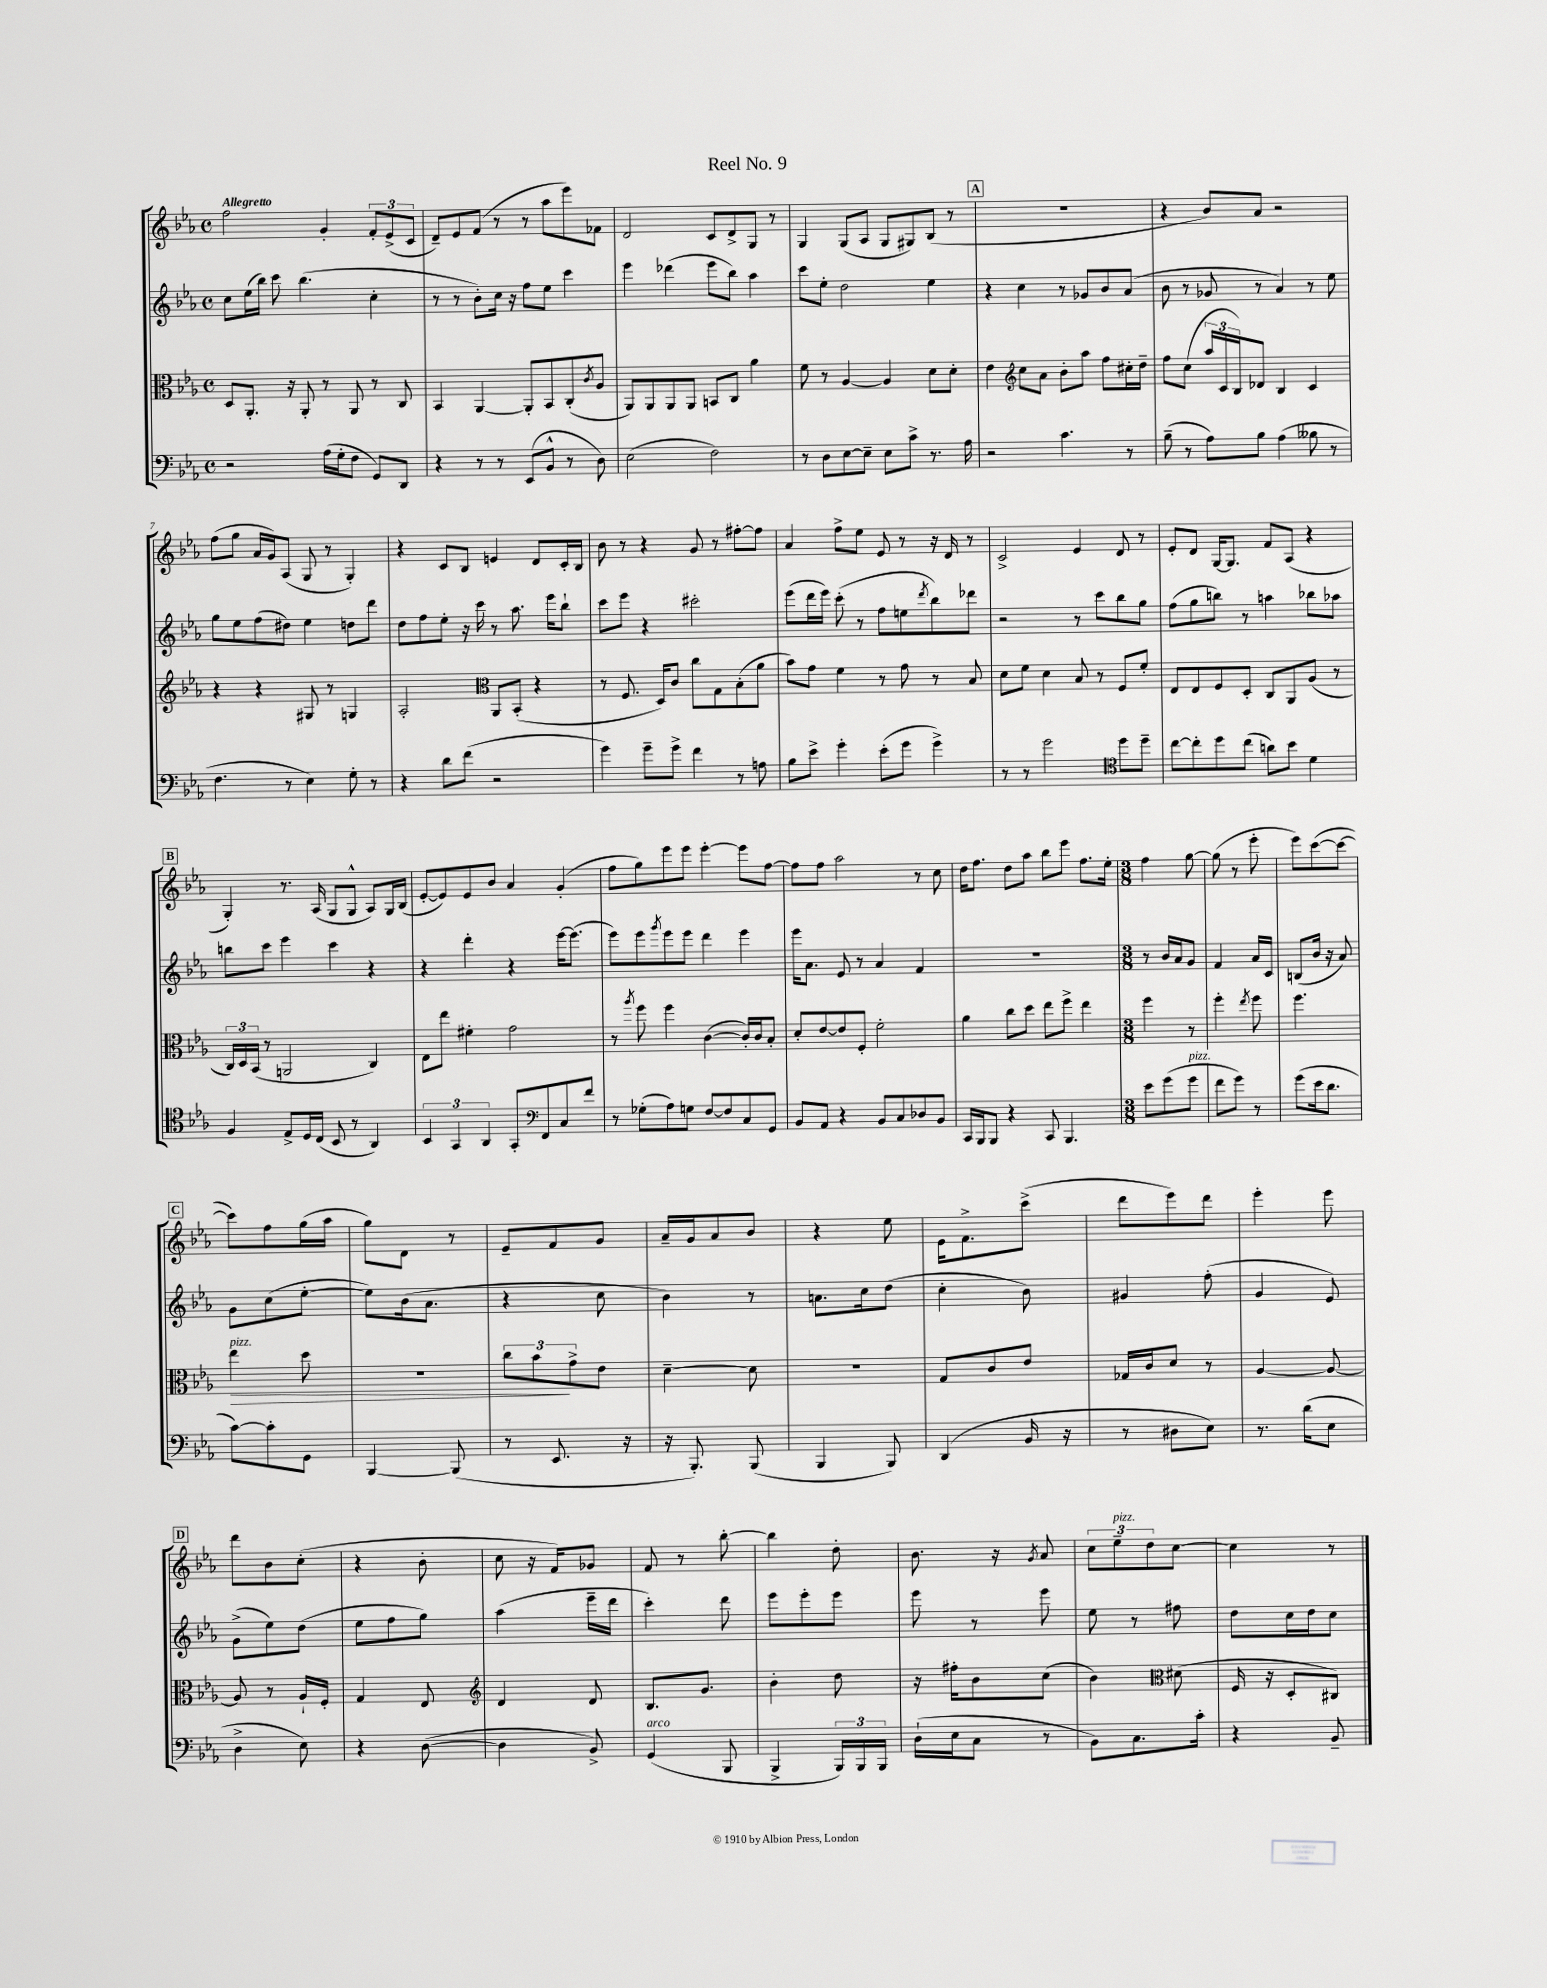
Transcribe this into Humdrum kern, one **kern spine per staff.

**kern	**kern	**dynam	**kern	**kern
*part4	*part3	*part3	*part2	*part1
*staff4	*staff3	*staff3	*staff2	*staff1
*clefF4	*clefC3	*	*clefG2	*clefG2
*k[b-e-a-]	*k[b-e-a-]	*	*k[b-e-a-]	*k[b-e-a-]
*M4/4	*M4/4	*	*M4/4	*M4/4
*met(c)	*met(c)	*	*met(c)	*met(c)
=1	=1	=1	=1	=1
!	!	!	!	!LO:TX:a:B:t=Allegretto
2r	8D/L	.	8cc\L	2ff\
.	8.AA-'/J	.	(16ee-\L	.
.	.	.	16bb-\JJ)	.
.	.	.	8ccc\	.
.	16r	.	.	.
.	8AA-'/	.	(4.bb-\	.
(16A-\LL	8r	.	.	4g'/
16G'\J	.	.	.	.
8F\J	8AA-/	.	.	.
8GG/L)	8r	.	4cc'\	12f'/L
.	.	.	.	(12e-^/
8DD/J	8C/	.	.	.
.	.	.	.	12c/J
=2	=2	=2	=2	=2
4r	4BB-/	.	8r	8d~/L)
.	.	.	8r	8e-/
8r	[4AA-/	.	8b-'\L)	(8f/J
8r	.	.	16cc\Jk	8r
.	.	.	16r	.
(8EE-/L	8AA-'/L]	.	8ff\L	8r
8BB-^^/J	8BB-/	.	8ee-\J	8aa-\L
8r	(8C'/	.	4ccc\	8eee-\)
.	8qc/	.	.	.
8D\)	8A-/J	.	.	8f-X\J
=3	=3	=3	=3	=3
(2E-\	8AA-/L)	.	4eee-\	2d/
.	8AA-/	.	.	.
.	8AA-/	.	(4ddd-X\	.
.	8AA-/J	.	.	.
2F\)	8BBn/L	.	8eee-\L	8c/L
.	8C/J	.	8bb-\J)	8d^/
.	4a-\	.	4aa-\	8G/J
.	.	.	.	8r
=4	=4	=4	=4	=4
8r	8f\	.	8ccc\L	4G/
8D\L	8r	.	8ee-'\J	.
[8E-\	[4A-/	.	2dd\	(8G/L
8E-~\J]	.	.	.	8A-/J
8E-\L	4A-/]	.	.	8G/L
8c^\J	.	.	.	8G#X/)
8.r	8d\L	.	4ee-\	(8B-/J
.	8d'\J	.	.	8r
16A-\	.	.	.	.
!!LO:REH:place=s1:t=A
=5	=5	=5	=5	=5
2r	4e-\	.	4r	1r
*	*clefG2	*	*	*
.	8cc\L	.	4cc\	.
.	8a-\J	.	.	.
4.c\	8b-'\L	.	8r	.
.	8aa-\J	.	8g-X/L	.
.	8ff\L	.	8b-/	.
8r	16cc#X'\L	.	(8a-/J	.
.	16dd~\JJ	.	.	.
=6	=6	=6	=6	=6
(8B-~\	8ff\L	.	8b-\	4r
8r	(8cc\J	.	8r	.
8A-\L)	24aa-/LL	.	8g-X/	8b-/L)
.	24c/	.	.	.
.	24B-/J)	.	.	.
8B-\J	8d-X/J	.	8r	8a-/J
(4A-\	4B-/	.	4a-/)	2r
8B--X\	4c/	.	8r	.
8r	.	.	8ee-\	.
!!LO:LB:g=z
=7	=7	=7	=7	=7
4.F\	4r	.	8gg\L	(8ff\L
.	.	.	8ee-\	8gg\J
.	4r	.	(8ff\	16a-/LL
.	.	.	.	16g/J)
8r	.	.	8dd#X\J)	(8A-/J
4E-\)	8G#X/	.	4ee-\	8G/
.	8r	.	.	8r
8G'\	4Gn/	.	8ddn\L	4G'/)
8r	.	.	8ddd\J	.
=8	=8	=8	=8	=8
4r	2A-'/	.	8dd\L	4r
.	.	.	8ff\	.
8d\L	.	.	8ee-'\J	8c/L
(8f\J	.	.	16r	8B-/J
.	.	.	16ccc\	.
*	*clefC3	*	*	*
2r	8AA-/L	.	8r	4en/
.	(8BB-'/J	.	8.aa-\	.
.	4r	.	.	8d/L
.	.	.	16eee-\KL	.
.	.	.	8bb-`\J	16c'/L
.	.	.	.	16B-/JJ
=9	=9	=9	=9	=9
4g\)	8r	.	8ccc\L	8b-\
.	8.F/	.	8eee-\J	8r
8g~\L	.	.	4r	4r
.	16D/KL)	.	.	.
8g^\J	8c/J	.	.	.
4f\	8cc\L	.	2ccc#X'\	8g/
.	8G\	.	.	8r
8r	(8B-'\	.	.	[8ff#X'\L
8An\	8a-\J	.	.	8ff#\J]
=10	=10	=10	=10	=10
8B-\L	8b-\L)	.	(8eee-\L	4a-/
8e-^\J	8g\J	.	16ddd\L	.
.	.	.	16eee-\JJ)	.
4g'\	4f\	.	(8ccc'\	8ff^\L
.	.	.	8r	8ee-\J
(8e-'\L	8r	.	8ff\L	8e-/
8g\J	8g\	.	8een\	8r
.	.	.	8qddd/	.
4g^\)	8r	.	8bb-\)	16r
.	.	.	.	16d/
.	8B-/	.	8ddd-X\J	8r
=11	=11	=11	=11	=11
8r	8d\L	.	2r	2c^/
8r	8f\J	.	.	.
2g\	4d\	.	.	.
.	8B-/	.	8r	4e-/
.	8r	.	8ccc\L	.
*clefC4	*	*	*	*
8dd\L	8F/L	.	8bb-\	8d/
8dd~\J	8f'/J	.	8gg\J	8r
=12	=12	=12	=12	=12
[8cc\L	8E-/L	.	(8ff\L	8e-'/L
8cc'\]	8E-/	.	8gg\	8d/J
8dd\	8F/	.	8bbn\J)	[16G/KL
.	.	.	.	8.G/J]
(8cc\J	8D'/J	.	8r	.
8an\L)	8C/L	.	4aan\	8f/L
8b-\J	8AA-/	.	.	(8A-/J
4d\	(8A-/J	.	8bb-X\L	4r
.	8r	.	8aa-X\J	.
!!LO:LB:g=z
!!LO:REH:place=s1:t=B
=13	=13	=13	=13	=13
4F/	24C/LL)	.	8bbn\L	4G'/)
.	24D/	.	.	.
.	(24BB-/JJ	.	.	.
.	8r	.	8ccc\J	.
8E-^/L	2AAn/	.	4eee-\	8.r
16D/L	.	.	.	.
(16C/JJ	.	.	.	(16A-/
8BB-/	.	.	4ccc\	8G/L
8r	.	.	.	8G^^/J
4AA-/)	4C/)	.	4r	8A-/L)
.	.	.	.	16G/L
.	.	.	.	(16B-/JJ
=14	=14	=14	=14	=14
6BB-/	8E-\L	.	4r	[8e-'/L
.	8ee-\J	.	.	8e-/])
6GG/	.	.	.	.
.	4f#X'\	.	4ddd'\	8e-/
6AA-/	.	.	.	.
.	.	.	.	8b-/J
8GG'/L	2g\	.	4r	4a-/
8FF/	.	.	.	.
8C/	.	.	[16eee-\KL	(4g'/
.	.	.	(8.eee-\J]	.
8f/J	.	.	.	.
=15	=15	=15	=15	=15
*clefF4	*	*	*	*
8r	8r	.	8eee-\L)	8ff\L
.	8qaa-/	.	.	.
(8G-X'\L	8ff\	.	8eee-\	8gg\)
.	.	.	8qggg/	.
8A-\)	4ff\	.	8eee-\	8eee-\
8Gn\J	.	.	8eee-\J	8eee-\J
[8F/L	([4c\	.	4ddd\	[4eee-'\
8F/]	.	.	.	.
8C/	16c'/LL])	.	4eee-\	8eee-\L]
.	16c/J	.	.	.
8GG/J	8B-'/J	.	.	[8ff\J
=16	=16	=16	=16	=16
8BB-/L	8d'/L	.	16eee-\KL	8ff\L]
.	.	.	8.a-\J	.
8AA-/J	[8e-/	.	.	8ff\J
4r	8e-/]	.	8e-/	2aa-\
.	8F'/J	.	8r	.
8BB-/L	2f'\	.	4a-/	.
8C/	.	.	.	.
8D-X/	.	.	4f/	8r
8BB-/J	.	.	.	8cc\
=17	=17	=17	=17	=17
16CC/LL	4a-\	.	1r	16dd\KL
16BBB-/J	.	.	.	8.ff\J
8BBB-/J	.	.	.	.
4r	8cc\L	.	.	8dd\L
.	8dd\J	.	.	8aa-\J
8CC/	8ee-\L	.	.	8bb-\L
4.BBB-/	8ff^\J	.	.	8eee-\J
.	4ee-\	.	.	8.ff\L
.	.	.	.	16ee-'\Jk
=18	=18	=18	=18	=18
*M3/8	*M3/8	*	*M3/8	*M3/8
8e-\L	4ff\	.	8r	4ff\
(8g\	.	.	16b-/LL	.
.	.	.	16a-/J	.
!LO:TX:a:i:t=pizz.	!	!	!	!
8g\J	8r	.	8g/J	[8gg\
=19	=19	=19	=19	=19
8f\L	4ff'\	.	4f/	(8gg\]
8g\J)	.	.	.	8r
.	8qee-/	.	.	.
8r	8ff\	.	16a-/LL	8eee-'\
.	.	.	16c/JJ	.
=20	=20	=20	=20	=20
(8g\L	4.ff\	.	(8Bn/L	8eee-\L)
16e-\k	.	.	16b-/Jk	([8ccc\
8.d\J	.	.	16r	.
.	.	.	8a-/)	8ccc\J_
!!LO:LB:g=z
!!LO:REH:place=s1:t=C
=21	=21	=21	=21	=21
!	!LO:TX:a:i:t=pizz.	!	!	!
!	!	!LO:HP:b	!	!
[8c\L)	4ee-\	>	8g\L	8ccc\L])
8c'\]	.	.	(8cc\	8ff\
8GG\J	8dd\	.	[8ee-'\J	(16gg\L
.	.	.	.	16aa-\JJ
=22	=22	=22	=22	=22
[4BBB-/	4.r	.	8ee-\L])	8gg\L)
.	.	.	(16b-\k	8d\J
.	.	.	8.a-\J	.
(8BBB-/]	.	.	.	8r
=23	=23	=23	=23	=23
8r	12cc\L	.	4r	8e-~/L
.	12b-\	.	.	.
8.EE-/	.	.	.	8f/
.	12g^\	]	.	.
.	8e-\J	.	8cc\	8g/J
16r	.	.	.	.
=24	=24	=24	=24	=24
16r	[4d~\	.	4b-\)	16a-~/LL
8.BBB-'/)	.	.	.	16g/J
.	.	.	.	8a-/
(8BBB-/	8d\]	.	8r	8b-/J
=25	=25	=25	=25	=25
4BBB-/	4.r	.	8.an\L	4r
.	.	.	16cc\k	.
8BBB-/)	.	.	(8dd\J	8ee-\
=26	=26	=26	=26	=26
(4DD/	8G/L	.	4cc'\	16e-\KL
.	.	.	.	8.f^\
.	8c/	.	.	.
16BB-/	8e-/J	.	8b-\)	(8ccc^\J
16r	.	.	.	.
=27	=27	=27	=27	=27
8r	16G-X/LL	.	4g#X/	8ddd\L
.	16c/J	.	.	.
8D#X\L	8d/J	.	.	8eee-\)
8E-\J)	8r	.	(8ff'\	8ddd\J
=28	=28	=28	=28	=28
8.r	[4A-/	.	4g/	4eee-'\
(16d\KL	.	.	.	.
8E-\J	8A-/_	.	8e-/)	8eee-\
!!LO:LB:g=z
!!LO:REH:place=s1:t=D
=29	=29	=29	=29	=29
4D^\	8A-/]	.	(8g^\L	8ddd\L
.	8r	.	8ee-\)	8b-\
8E-\)	16A-`/LL	.	(8dd\J	(8cc'\J
.	16F'/JJ	.	.	.
=30	=30	=30	=30	=30
4r	4G/	.	8ee-\L	4r
.	.	.	8ff\	.
([8D\	8E-/	.	8gg\J)	8b-'\
=31	=31	=31	=31	=31
*	*clefG2	*	*	*
4D\]	4d/	.	(4aa-\	8cc\
.	.	.	.	16r
.	.	.	.	16f/KL)
8BB-^/)	8d/	.	16eee-~\LL	8g-X/J
.	.	.	16ddd\JJ	.
=32	=32	=32	=32	=32
!LO:TX:a:i:t=arco	!	!	!	!
(4GG/	8.B-/L	.	4ccc'\)	8f/
.	.	.	.	8r
.	8.g/J	.	.	.
8BBB-/	.	.	8ddd\	[8bb-'\
=33	=33	=33	=33	=33
4BBB-^/	4b-'\	.	8eee-\L	4bb-\]
.	.	.	8eee-'\	.
24BBB-/LL)	8dd\	.	8eee-\J	8dd'\
24BBB-/	.	.	.	.
24BBB-/JJ	.	.	.	.
=34	=34	=34	=34	=34
(16D`\LL	16r	.	8eee-\	8.b-\
16E-\J	16ff#X'\KL	.	.	.
8C\J	8b-\	.	8r	.
.	.	.	.	16r
.	.	.	.	8qg/
8r	(8cc\J	.	8eee-\	8a-/
=35	=35	=35	=35	=35
8BB-\L)	4b-\)	.	8ee-\	12cc\L
!	!	!	!	!LO:TX:a:i:t=pizz.
.	.	.	.	12ee-~\
8.C\	.	.	8r	.
.	.	.	.	12dd\
*	*clefC3	*	*	*
.	(8d#X\	.	8ff#X\	[8cc\J
16c'\Jk	.	.	.	.
=36	=36	=36	=36	=36
4r	16F/	.	8dd\L	4cc\]
.	16r	.	.	.
.	8D'/L	.	16cc\L	.
.	.	.	16dd\J	.
8BB-~/	8C#X/J)	.	8cc\J	8r
==	==	==	==	==
*-	*-	*-	*-	*-
